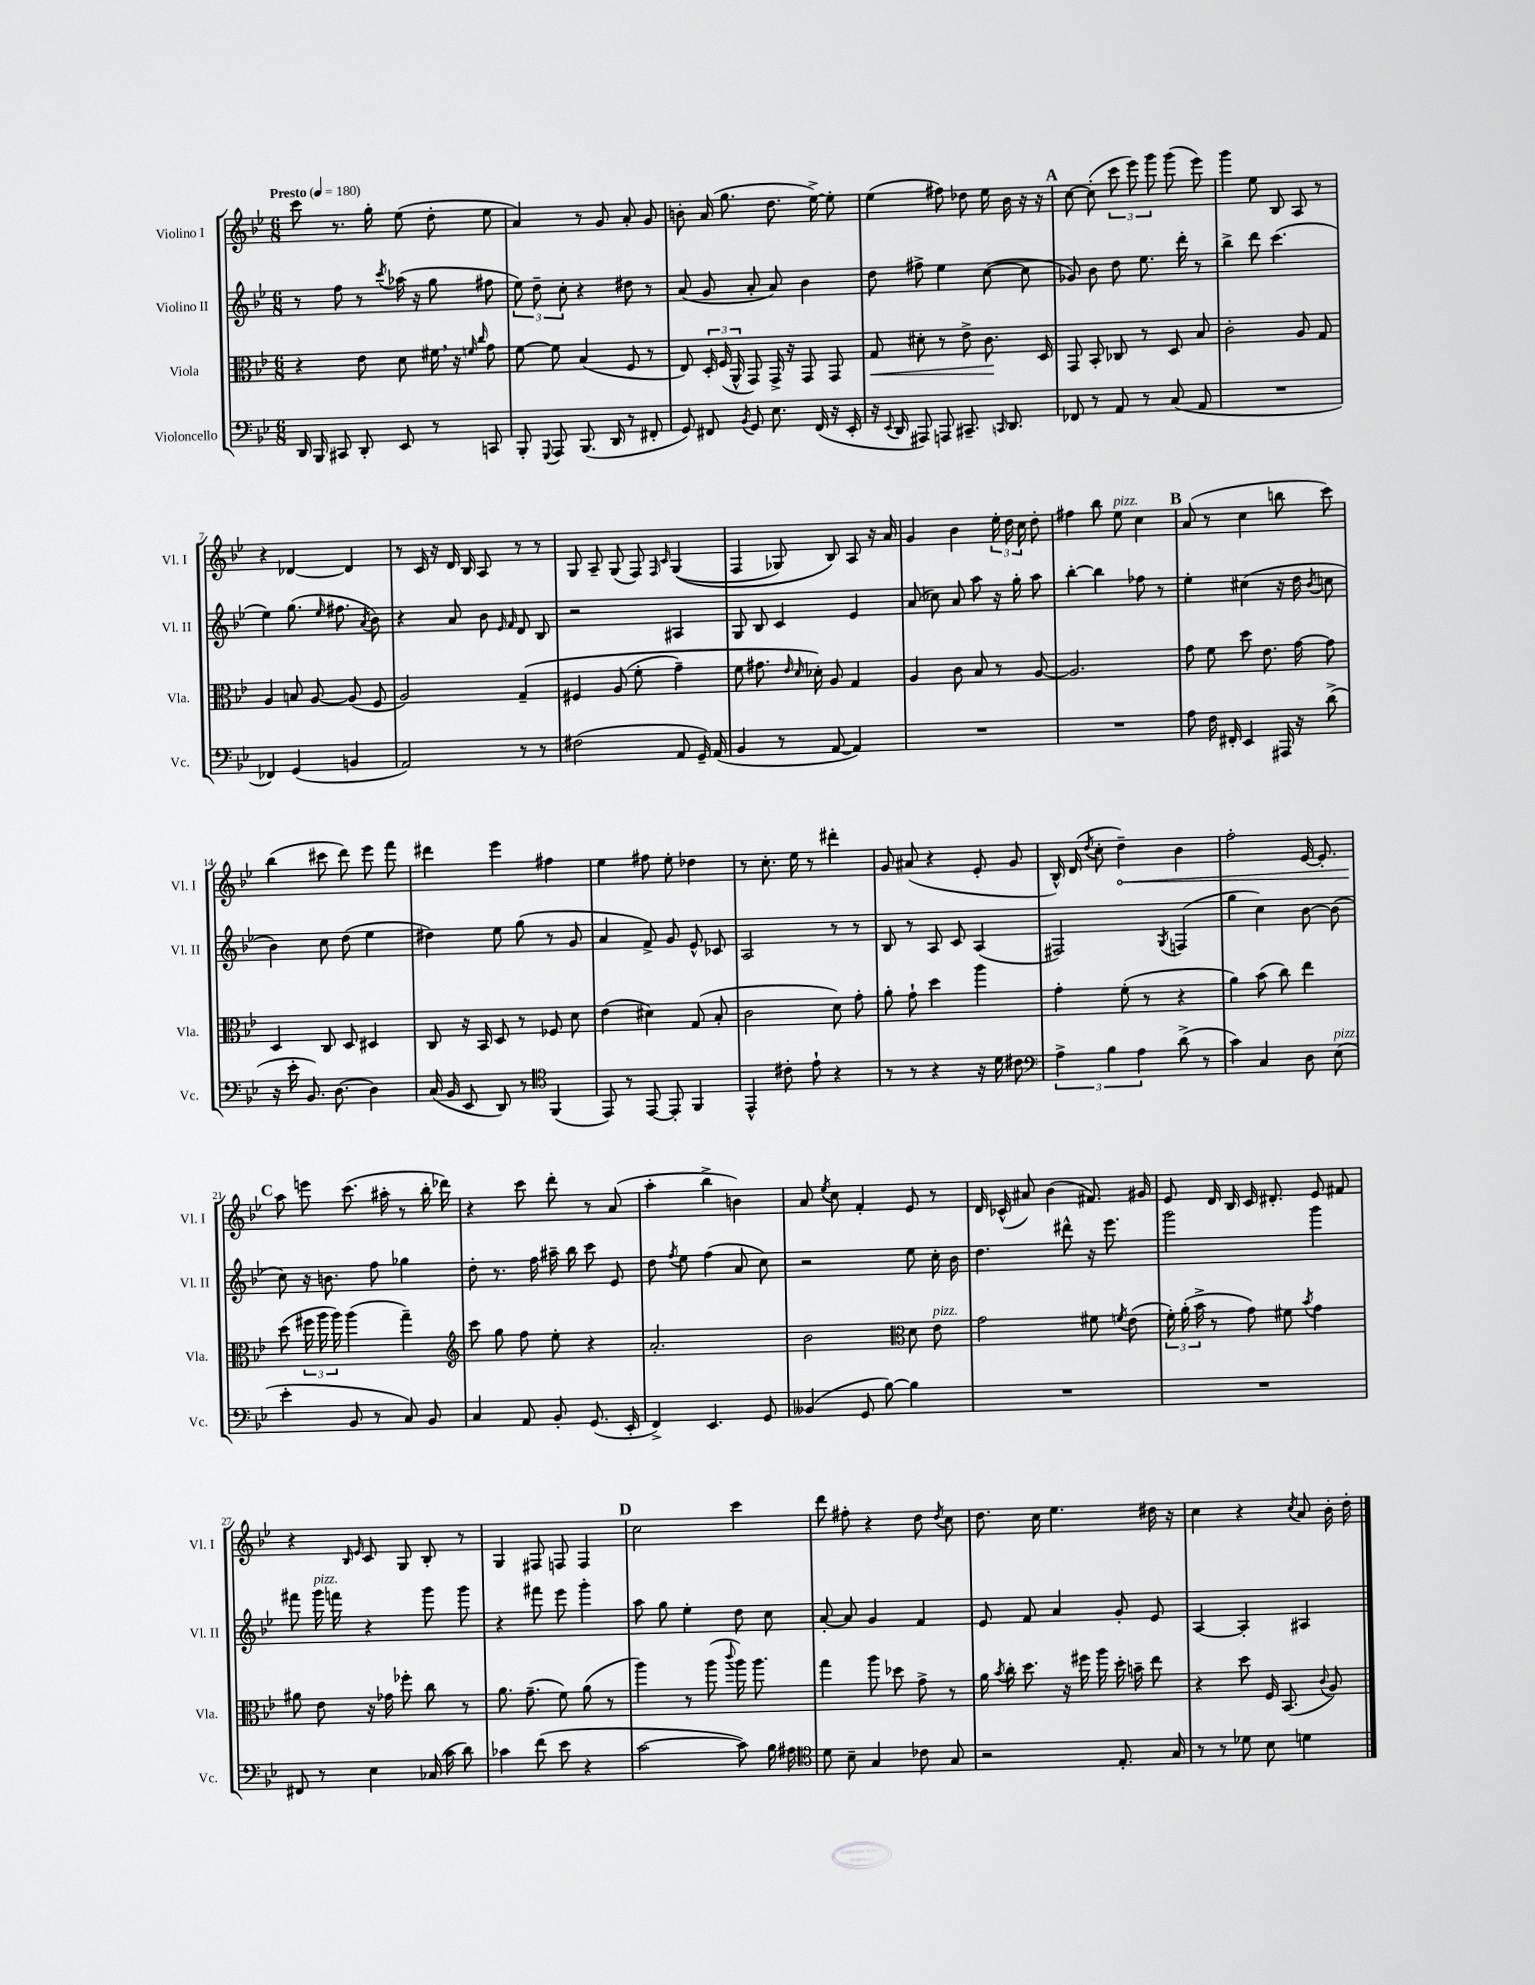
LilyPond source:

<<
\new StaffGroup <<
\new Staff = "s0" \with { instrumentName = "Violino I" shortInstrumentName = "Vl. I" } {
    \clef treble \key bes \major \numericTimeSignature \time 6/8 \tempo "Presto" 4 = 180
    \autoBeamOff c'''8 r8. g''16-. ees''8( d''8-. ees''8 |
    a'4) r8 g'8 a'8-. g'8 |
    b'8-. a'16( g''8. d''8. ees''16~->) ees''8-. |
    ees''4( fis''8) des''8 ees''16 bes'16 r16 r16 |
    \mark \markup { \bold "A" } c''8~ c''8-.( \tuplet 3/2 { c'''8 ees'''8) g'''8 } g'''8( ees'''8) |
    g'''4 ees''8 bes8 a8 r8 |
    r4 des'4~ des'4 |
    r8 c'16 r16 d'16 bes16 a8 r8 r8 |
    g8 a8-- g8( f8) \grace { f16 c'16 } g4(\( |
    f4 ges8) bes8\) a8 r16 a'16 |
    g'4 bes'4 \tuplet 3/2 { ees''16-. d''16 c''16 } d''8-. |
    fis''4 bes''8 ees''8^\markup { \italic "pizz." } c''4 |
    \mark \markup { \bold "B" } a'8( r8 c''4 b''8 c'''8) |
    bes''4( cis'''8 d'''8) ees'''8 f'''8 |
    dis'''4 ees'''4 fis''4 |
    ees''4 fis''8 ees''8-. des''4 |
    r8 c''8.-. ees''16 r8 dis'''4-. |
    g'8 ais'8( r4 ees'8-. g'8 |
    bes16-^) d'16( \acciaccatura { d''8 } c''8-. \once \override Hairpin.circled-tip = ##t d''4--\<) bes'4 |
    f''2-. ees'16~ ees'8.-. |
    \mark \markup { \bold "C" } a''8\! e'''8 c'''8.( ais''16-. r8 bes''16-. des'''16) |
    r4 c'''8 d'''8-. r8 a'8( |
    a''4-. bes''4-> b'4) |
    a'8 \acciaccatura { ees''8 } c''8 f'4-. ees'8 r8 |
    d'16 ces'16-^( ais'8) bes'4( fis'8.) gis'16 |
    ees'8 d'16 bes16 c'16 dis'8.-. ees'8 fis'8 |
    r4 \grace { bes16 ees'16 } c'8 g8 bes8-. r8 |
    g4 fis8 f8 f4 |
    \mark \markup { \bold "D" } c''2 c'''4 |
    d'''8 fis''8-. r4 d''8 \acciaccatura { d''8 } c''8 |
    d''8. c''16 ees''4. dis''16 r16 |
    c''4 r4 \acciaccatura { c''8 } a'8 bes'16-. d''16-. \bar "|." |
}
\new Staff = "s1" \with { instrumentName = "Violino II" shortInstrumentName = "Vl. II" } {
    \clef treble \key bes \major \numericTimeSignature \time 6/8
    \autoBeamOff r8 f''8 r8 \acciaccatura { c'''8 } aes''16( r16 g''8 fis''8 |
    \tuplet 3/2 { ees''8) d''8-- c''8-. } r4 dis''8 r8 |
    a'8( g'8 a'8-. a'8) bes'4 |
    d''8 fis''8-> ees''4 c''8~( c''8 |
    \mark \markup { \bold "A" } ges'8) bes'8 d''8 ees''8. d'''16-. r8 |
    bes''4-> d'''8 c'''4.( |
    ees''4) g''8.( \grace { ees''16 } fis''8. \acciaccatura { a'8 } bes'8) |
    r4 a'8 bes'8 \grace { ees'16 f'16 } d'8 bes8 |
    r2 ais4 |
    g8 bes8 c'4 ees'4 |
    a'8( ces''8) a'8 a''8 r16 g''16-. a''8 |
    bes''4~-. bes''4 fes''8 r8 |
    \mark \markup { \bold "B" } ees''4-. cis''4( r16 d''16 \acciaccatura { bes'8 } c''8 |
    bes'4) c''8 d''8( ees''4 |
    dis''4) ees''8 g''8( r8 g'8 |
    a'4 f'8->) g'8 ees'8-^ ces'8 |
    a2 r8 r8 |
    bes8 r8 a8 c'8 a4( |
    fis2) \acciaccatura { g8 } f4( |
    g''4 c''4) bes'8~ bes'8( |
    \mark \markup { \bold "C" } c''8) r16 b'8. f''8 ges''4 |
    d''8-. r8. f''16 ais''16-- bes''16 c'''8 ees'8 |
    d''8 \acciaccatura { f''8 } ees''8 f''4( a'8 c''8) |
    r2 ees''8 c''16-. bes'16 |
    d''4. dis'''8-^ r16 ees'''8. |
    g'''2 g'''4 |
    fis'''8 g'''16^\markup { \italic "pizz." } f'''16 r4 g'''8 g'''8 |
    r4 fis'''8 ees'''8 g'''4-. |
    \mark \markup { \bold "D" } a''8 g''8 ees''4-. d''8 c''8 |
    a'8~-. a'8 g'4 f'4 |
    ees'8 f'8 a'4 g'8-. ees'8 |
    a4~ a4-. ais4 \bar "|." |
}
\new Staff = "s2" \with { instrumentName = "Viola" shortInstrumentName = "Vla." } {
    \clef alto \key bes \major \numericTimeSignature \time 6/8
    \autoBeamOff r4 ees'8 d'8 fis'16 \breathe r16 \grace { f'16 c''16 } g'8 |
    f'8~ f'8 bes4( f8 r8 |
    ees8) \tuplet 3/2 { d16-. f16( a,16-^ } g,8) g,16-> r16 g,8 g,8 |
    g8\< dis'8-. r8 ees'8-> c'8.\! d16 |
    \mark \markup { \bold "A" } g,8 bes,8-. ces8 r8 d8 bes8 |
    c'2-. a8 g8 |
    a4 b8 a8~ a8( f8 |
    a2) g4--\( |
    fis4 a8( f'8-. g'4--) |
    f'8 gis'8. \grace { ees'16 d'16 } des'16-.\) a8 g4 |
    a4 c'8 bes8 r8 a8~ |
    a2. |
    \mark \markup { \bold "B" } g'8 f'8 d''8 ees'8. g'16~ g'8 |
    d4 c8 d8 dis4 |
    c8 r16 bes,16 d8 r8 fes8 d'8 |
    ees'4( dis'4) g8( bes8-. |
    c'2 d'8) g'8-. |
    a'8-. g'8-! d''4 a''4 |
    g'4-. f'8-.( r8 r4 |
    a'4) bes'8( c''8) ees''4 |
    \mark \markup { \bold "C" } d''8( \tuplet 3/2 { fis''16 a''16 a''16) } a''4( g''4--) |
    \clef treble c'''8 g''8 f''8 ees''8-. r4 |
    a'2.-. |
    bes'2 \clef alto d'8 ees'8^\markup { \italic "pizz." } |
    g'2 fis'8 \acciaccatura { f'8 } ees'8( |
    \tuplet 3/2 { f'16-.) a'16-.( bes'16-> } r8 g'8) fis'8 \acciaccatura { bes'8 } g'4 |
    ais'8 ees'8 r16 ges'16 fes''8-. c''8 r8 |
    a'8. g'8.--( f'8) a'8( r8 |
    \mark \markup { \bold "D" } a''4) r8 a''8( \appoggiatura { c'''8 } a''16) a''8. |
    g''4 a''8 des''8 g'8-> r8 |
    a'16 \acciaccatura { bes'8 } c''16-. d''8. r16 fis''16 a''16 d''16-. b'16-- ees''8 |
    r4 d''8 f16 bes,8.( \appoggiatura { c'8 } a8) \bar "|." |
}
\new Staff = "s3" \with { instrumentName = "Violoncello" shortInstrumentName = "Vc." } {
    \clef bass \key bes \major \numericTimeSignature \time 6/8
    \autoBeamOff d,16 bes,,16 cis,8 d,8-. ees,8 r8 c,8 |
    bes,,8-. \appoggiatura { g,,8 } a,,8 bes,,8.( d,16 r8 fis,8-. |
    g,8) fis,8 \acciaccatura { bes,8 } g,8 ees8. fis,16( r16 ees,16-. |
    r16 \appoggiatura { ees,8 } d,16 ais,,8) a,,8 cis,8.-- \grace { c,16 } d,8. |
    \mark \markup { \bold "A" } fes,8 r8 a,8 r8 c8( a,8 |
    R2. |
    fes,4) g,4( b,4 |
    a,2) r8 r8 |
    fis2( a,8 g,16--) a,16( |
    bes,4 r8 a,8~ a,4) |
    R2. |
    R2. |
    \mark \markup { \bold "B" } a8 f16 fis,16-. ees,4 ais,,16 r16 d'8->( |
    r16 ees'16-. bes,8.) d8.~ d4 |
    c16( bes,16 ees,8 d,8) r8 \clef tenor f,4( |
    ees,8) r8 ees,8~ ees,8-. f,4 |
    ees,4-^ cis'8-. ees'8-! r4 |
    r8 r8 r4 r16 d'16 cis'8 |
    \clef bass \tuplet 3/2 { a4-> bes4 a4 } d'8->( r8 |
    c'4) c4 d8 ees8^\markup { \italic "pizz." }( |
    \mark \markup { \bold "C" } ees'4-. bes,8 r8 c8) bes,8 |
    c4 a,8 bes,8-. g,8.( ees,16-. |
    f,4->) ees,4. g,8 |
    beses,4( g,8 bes8~) bes4 |
    R2. |
    R2. |
    fis,8 r8 ees4 ces16( c'16 d'8) |
    ces'4 f'8( ees'8 r4 |
    \mark \markup { \bold "D" } c'2~ c'8) bes16 ais16 |
    \clef tenor d'8 bes8-- g4 ces'8 g8 |
    r2 ees8.-. g16 |
    r8 r8 des'8 bes8 d'4 \bar "|." |
}
>>
>>
